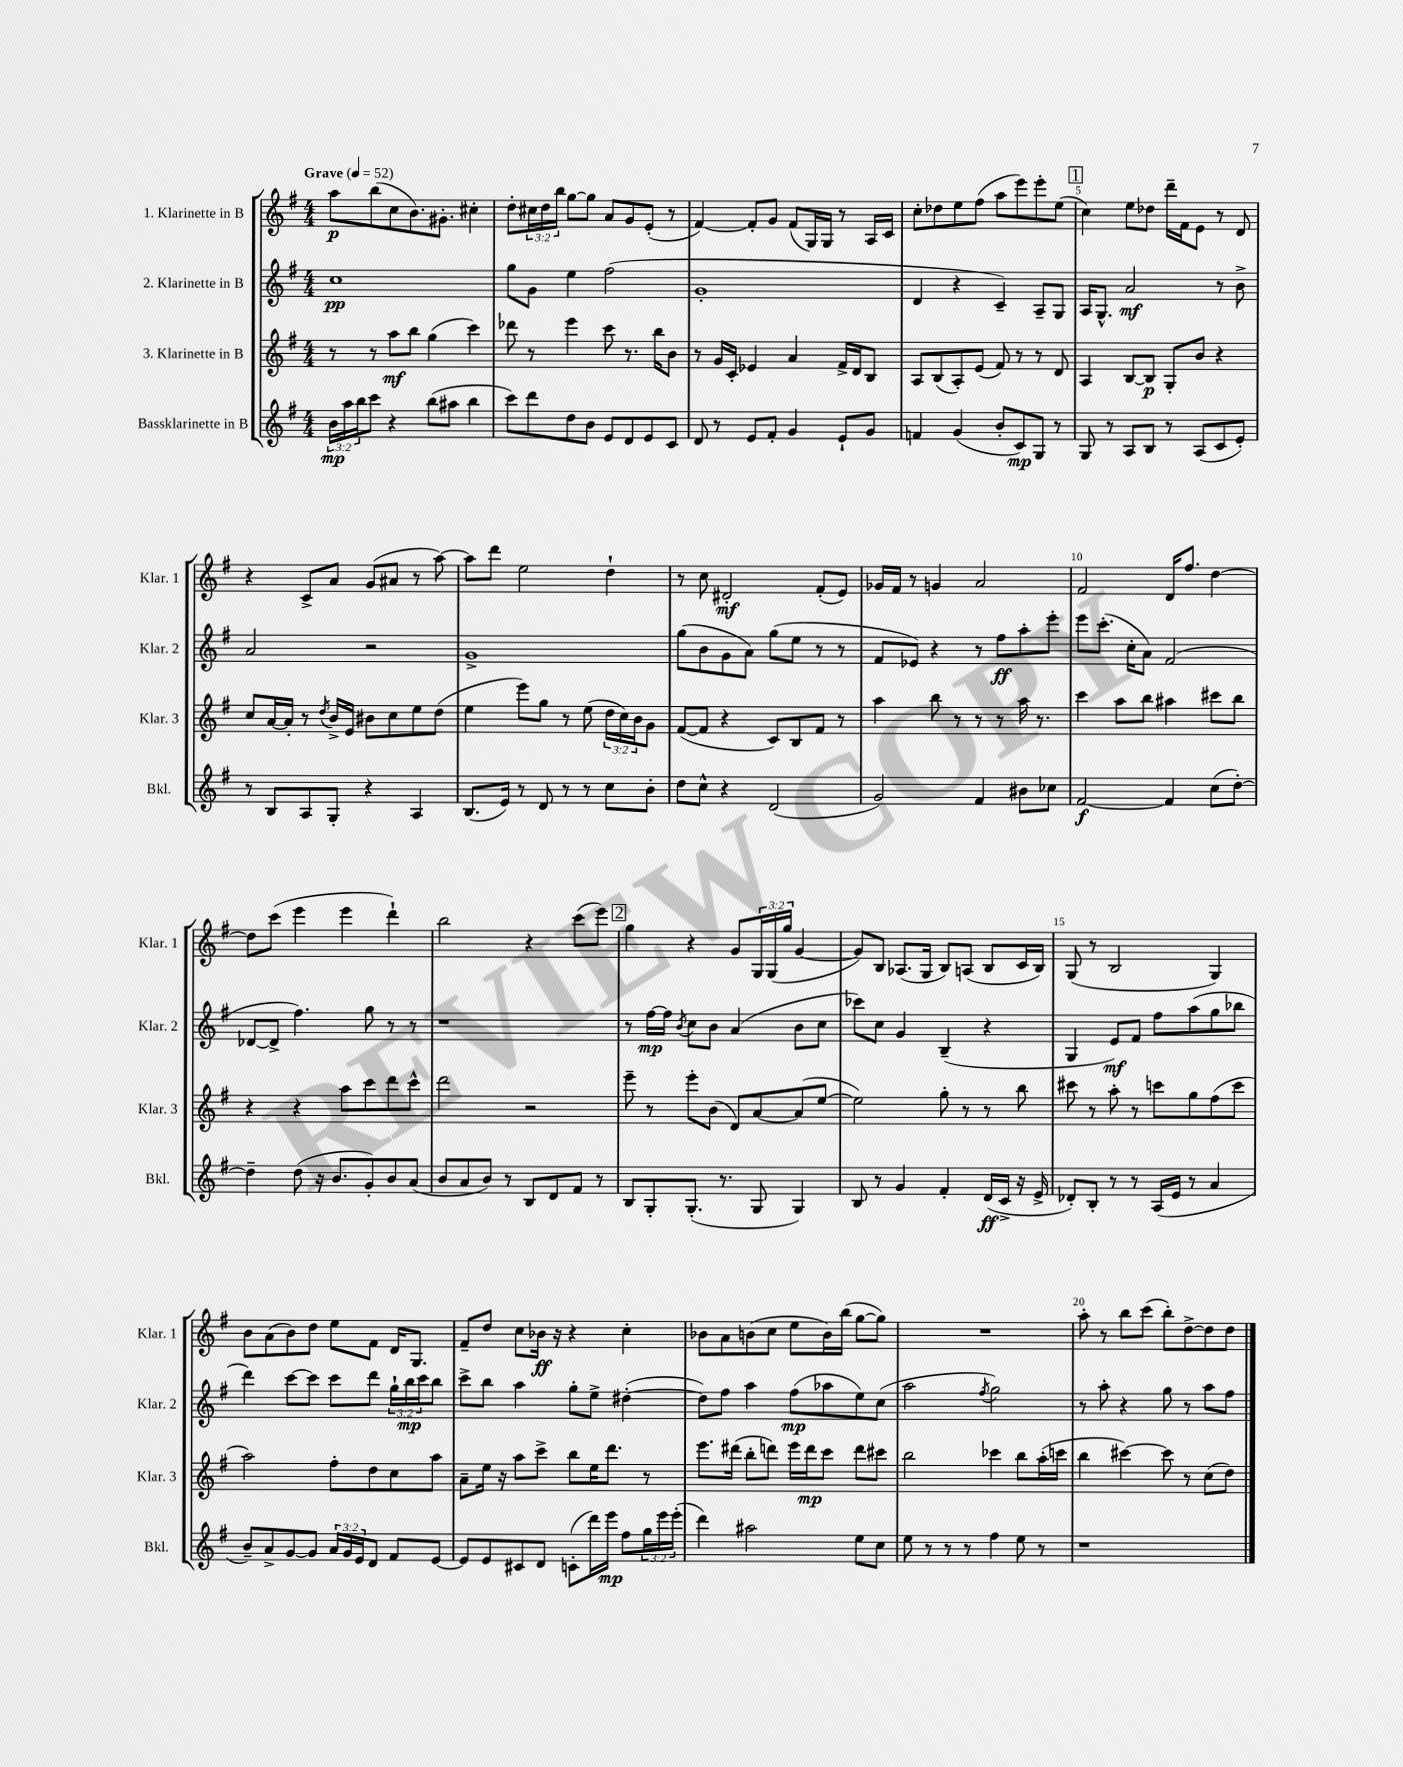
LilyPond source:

<<
\new StaffGroup <<
\new Staff = "s0" \with { instrumentName = "1. Klarinette in B" shortInstrumentName = "Klar. 1" } {
    \clef treble \key g \major \numericTimeSignature \time 4/4 \override Staff.TupletNumber.text = #tuplet-number::calc-fraction-text \tempo "Grave" 4 = 52
    a''8\p b''8( c''8 b'8.) gis'8.-. cis''4-. |
    d''8-. \tuplet 3/2 { cis''16 d''16 b''16 } g''8~ g''8 a'8 g'8 e'8-.( r8 |
    fis'4~) fis'8-. g'8 fis'8( g16) g16 r8 a16 c'16 |
    c''8-. des''8 e''8 fis''8( a''8 e'''8) e'''8-. e''8( |
    \mark \markup { \box "1" } c''4) e''8 des''8 d'''16-- fis'16 e'8 r8 d'8 |
    r4 c'8-> a'8 g'8( ais'8 r8 a''8~) |
    a''8 d'''8 e''2 d''4-! |
    r8 c''8 dis'2-.\mf fis'8-.( e'8) |
    ges'16 fis'16 r8 g'4 a'2 |
    fis'2 d'16 fis''8. d''4~ |
    d''8 c'''8( e'''4 e'''4 d'''4-!) |
    b''2 r4 c'''8( e'''8) |
    \mark \markup { \box "2" } g''4 r4 g'8 \tuplet 3/2 { g16 g16( g''16 } g'4~ |
    g'8) b8 aes8.( g16 b8) a8( b8 c'16 b16) |
    g8( r8 b2 g4) |
    b'8 a'8( b'8) d''8 e''8 fis'8 d'16 g8. |
    fis'8-- d''8 c''8 bes'16\ff r16 r4 c''4-. |
    bes'8 a'8 b'8( c''8 e''8 b'16) b''16( g''8~ g''8) |
    R1 |
    a''8-. r8 b''8 c'''8( b''8-.) d''8~-> d''8 d''8 \bar "|." |
}
\new Staff = "s1" \with { instrumentName = "2. Klarinette in B" shortInstrumentName = "Klar. 2" } {
    \clef treble \key g \major \numericTimeSignature \time 4/4 \override Staff.TupletNumber.text = #tuplet-number::calc-fraction-text
    c''1\pp |
    g''8 g'8 e''4 fis''2( |
    g'1-. |
    d'4 r4 c'4--) a8-- g8 |
    \mark \markup { \box "1" } a16 g8.-^ a'2\mf r8 b'8-> |
    a'2 r2 |
    g'1-> |
    g''8( b'8 g'8 a'8) g''8( e''8 r8 r8 |
    fis'8 ees'8) r4 r8 fis''8\ff a''8-. e'''8-. |
    e'''8 c'''8.-.( c''16-. a'8) fis'2( |
    des'8~ des'8-> fis''4.) g''8 r8 r8 |
    r1 |
    \mark \markup { \box "2" } r8 fis''16~\mp fis''16 \acciaccatura { b'8 } c''8 b'8 a'4( b'8 c''8 |
    ces'''8) c''8 g'4 b4--( r4 |
    g4 e'8\mf) fis'8 fis''8 a''8( g''8 bes''8 |
    d'''4) c'''8~ c'''8 c'''8 d'''8 \tuplet 3/2 { g''16-! b''16\mp c'''16 } b''8 |
    c'''8-> b''8 a''4 g''8-. e''8-> dis''4~-.( |
    dis''8) fis''8 a''4 fis''8\mp( aes''8 e''8) c''8( |
    a''2 \acciaccatura { fis''8 } g''2) |
    r8 a''8-. r4 g''8 r8 a''8 fis''8 \bar "|." |
}
\new Staff = "s2" \with { instrumentName = "3. Klarinette in B" shortInstrumentName = "Klar. 3" } {
    \clef treble \key g \major \numericTimeSignature \time 4/4 \override Staff.TupletNumber.text = #tuplet-number::calc-fraction-text
    r8 r8 a''8\mf b''8 g''4( c'''4) |
    des'''8 r8 e'''4 c'''8 r8. b''16 b'8 |
    r8 g'16 c'16-. ees'4 a'4 fis'16-> d'16 b8 |
    a8 b8( a8-.) e'8( fis'8) r8 r8 d'8 |
    \mark \markup { \box "1" } a4 b8~ b8\p g8-. b'8 r4 |
    c''8 a'16~ a'16-. r8 \acciaccatura { d''8 } b'16-> e'16 bis'8 c''8 e''8 d''8( |
    e''4 e'''8) g''8 r8 e''8( \tuplet 3/2 { d''16 c''16) b'16 } g'8 |
    fis'8~( fis'8 r4 c'8) b8 fis'8 r8 |
    a''4 b''8 r8 r8 r8 a''16 r8. |
    c'''4 a''8 b''8 ais''4 cis'''8 b''8 |
    r4 r4 a''8 c'''8 d'''8 c'''8-^ |
    d'''2 r2 |
    \mark \markup { \box "2" } e'''8-- r8 e'''8-. b'8( d'8) a'8~ a'8( e''8~ |
    e''2) g''8-. r8 r8 b''8 |
    cis'''8 r8 a''8-. r8 c'''8 g''8 fis''8( c'''8 |
    a''2) fis''8-. d''8 c''8 a''8 |
    a'8-- e''16 r16 a''8 c'''8-> b''8 e''16 d'''8. r8 |
    e'''8. dis'''16( b''8-. d'''8) e'''16 d'''16\mp c'''8 d'''8 cis'''8 |
    b''2 ces'''4 b''8 a''16-.( c'''16 |
    b''4 cis'''4~) cis'''8 r8 c''8( d''8) \bar "|." |
}
\new Staff = "s3" \with { instrumentName = "Bassklarinette in B" shortInstrumentName = "Bkl." } {
    \clef treble \key g \major \numericTimeSignature \time 4/4 \override Staff.TupletNumber.text = #tuplet-number::calc-fraction-text
    \tuplet 3/2 { b'16\mp a''16 b''16 } c'''8 r4 b''8( ais''8 b''4 |
    c'''8) d'''8 d''8 b'8 e'8 d'8 e'8 c'8 |
    d'8 r8 e'8 fis'8-. g'4 e'8-! g'8 |
    f'4 g'4( b'8-. c'8\mp) g8 r8 |
    \mark \markup { \box "1" } g8 r8 a8 b8 r8 a8( c'8 e'8-.) |
    r8 b8 a8 g8-. r4 a4 |
    b8.( e'16) r8 d'8 r8 r8 c''8 b'8-. |
    d''8 c''8-^ r4 d'2( |
    g'2) fis'4 bis'8 ces''8 |
    fis'2~\f fis'4 c''8( d''8~-.) |
    d''4-- d''8( r16 b'8. g'8-.) b'8 a'8( |
    b'8 a'8 b'8) r8 b8 d'8 fis'8 r8 |
    \mark \markup { \box "2" } b8 g8-. g8.-.( r8. g8 g4) |
    b8 r8 g'4 fis'4-. d'16\ff( c'16-> r16 e'16-> |
    des'8-.) b8-. r8 r8 a16( e'16 r8 a'4 |
    b'8--) a'8-> g'8~ g'8 \tuplet 3/2 { a'16 g'16 e'16 } d'8 fis'8 e'8~ |
    e'8 e'8 cis'8 d'8 c'8-.( d'''16) e'''16\mp fis''8 \tuplet 3/2 { g''16 e'''16 e'''16-.( } |
    d'''4) ais''2 e''8 c''8 |
    e''8 r8 r8 r8 fis''4 e''8 r8 |
    r1 \bar "|." |
}
>>
>>
\layout { \context { \Score \override BarNumber.break-visibility = ##(#f #t #t) barNumberVisibility = #(every-nth-bar-number-visible 5) } }
